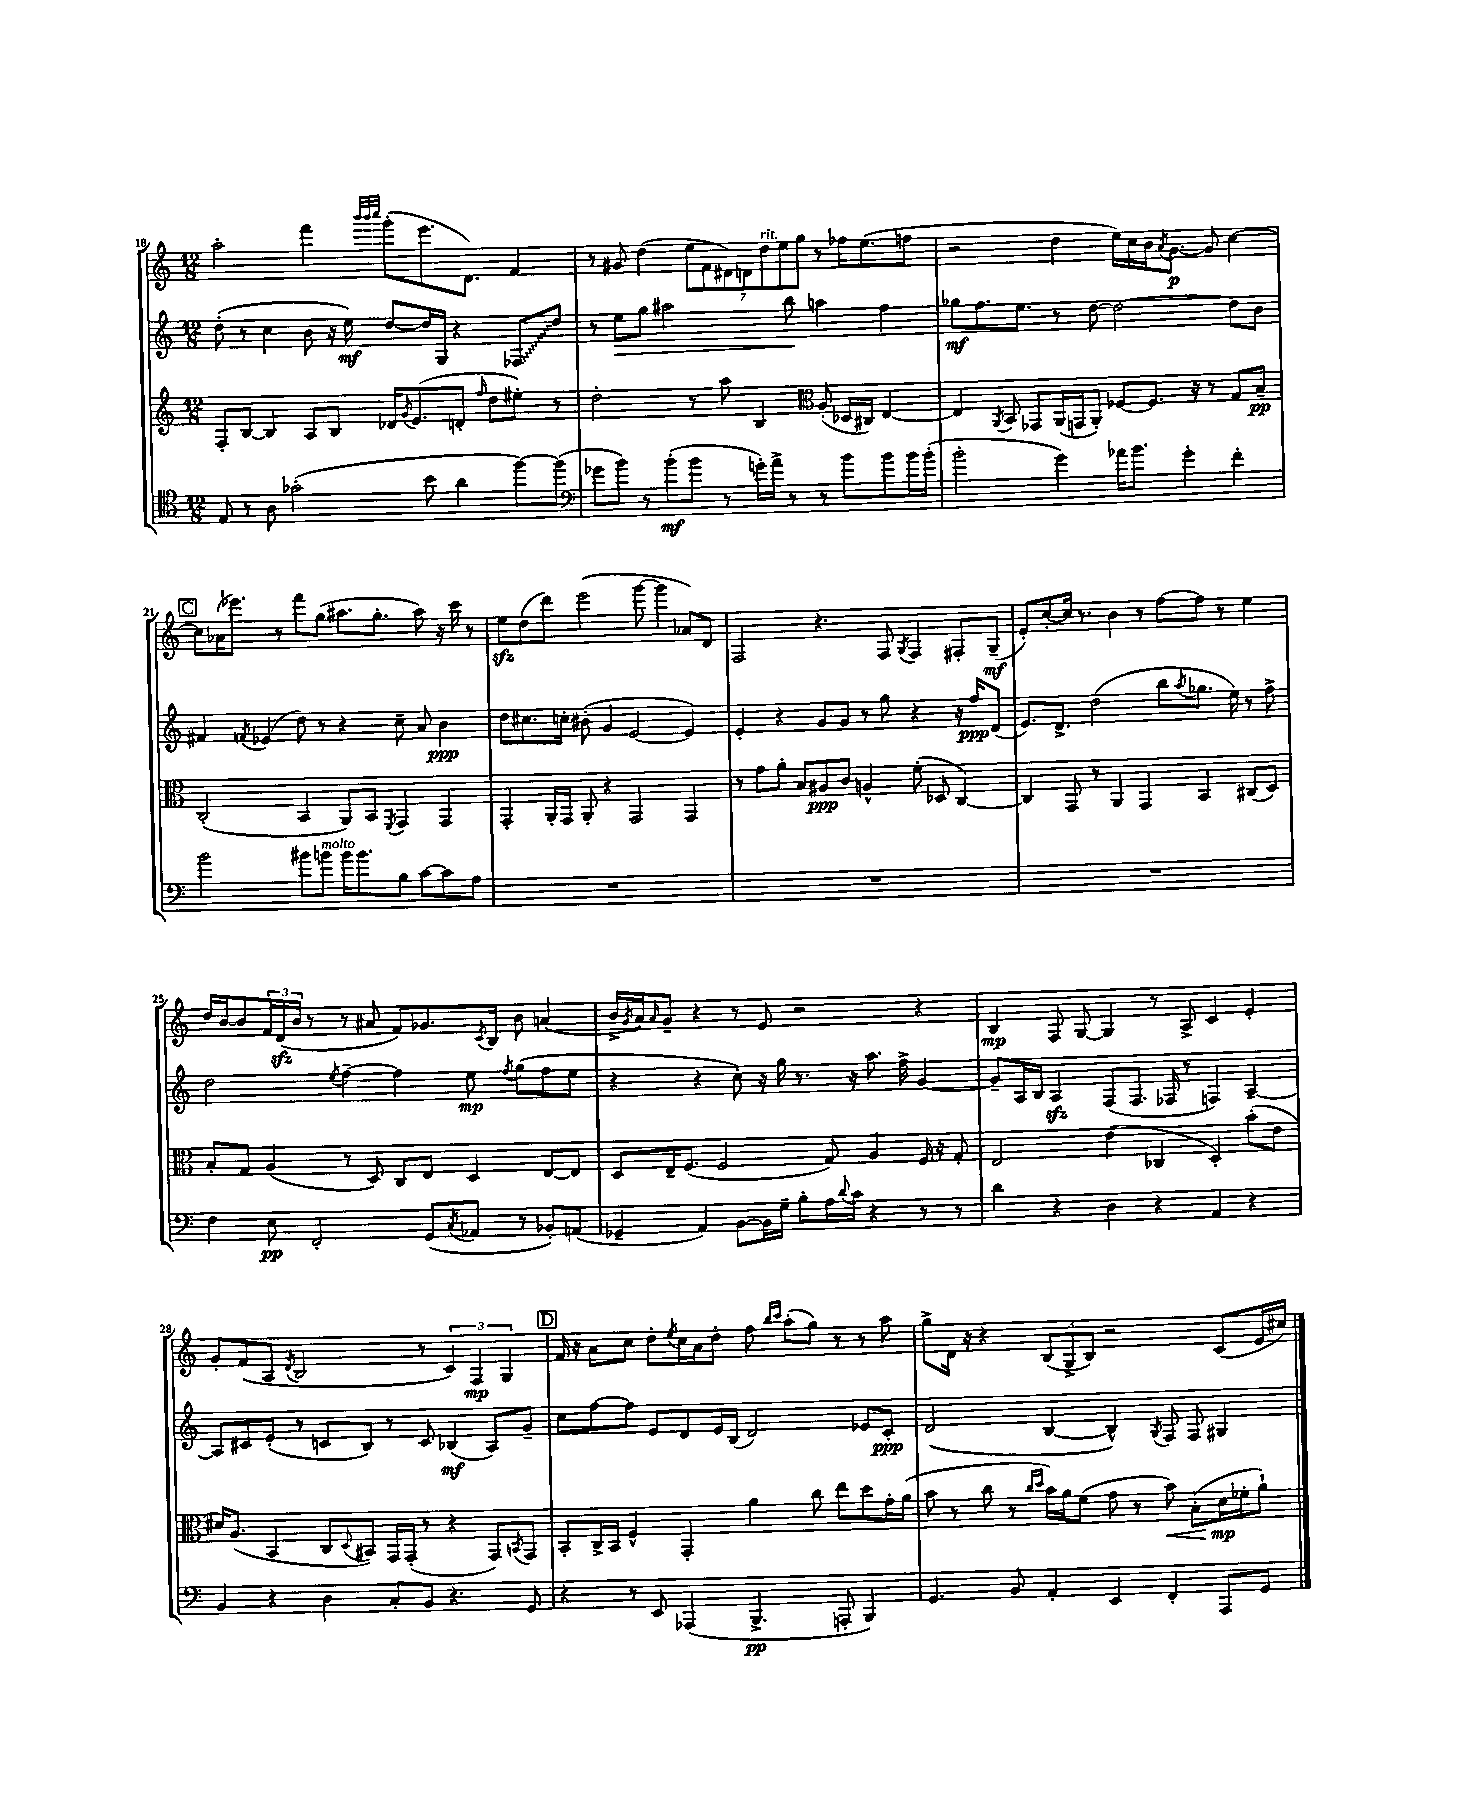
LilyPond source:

<<
\new StaffGroup <<
\new Staff = "s0" {
    \clef treble \key c \major \numericTimeSignature \time 12/8
    a''2-. f'''4 \grace { b'''32 b'''32 c''''32 } g'''8-.( e'''8. d'8.) f'4 |
    r8 gis'8 d''4( \tuplet 7/4 { e''8 f'8 dis'8) d'8 d''8^\markup { \italic "rit." } e''8 g''8 } r8 fes''16 e''8.( f''8 |
    r2 d''4 e''16) c''16 b'16 \acciaccatura { a'8 } g'8.~\p g'8 c''4~ |
    \mark \markup { \box "C" } c''8 aes'16( ees'''8.) r8 f'''8 g''8( ais''8. g''8.-. ais''8) r16 c'''16 r8 |
    e''8\sfz d''8( d'''8) e'''2( g'''8~ g'''4 aes'8) d'8 |
    f2 r4. f8 \acciaccatura { g8 } f4 fis8-. g8--\mf( |
    e'8-.) c''8~-. c''16 r8. b'4 r8 f''8~ f''8 r8 e''4 |
    d''16 b'16~ b'8 \tuplet 3/2 { f'16 d'16\sfz( b'16 } r8 r8 ais'8 f'8) ges'8. \acciaccatura { c'8 } b16 b'8 a'4( |
    b'16-> \acciaccatura { g'8 } a'16) \grace { a'16 } g'8-- r4 r8 e'8 r2 r4 |
    b4\mp f8 g8~ g4 r8 a8-> c'4 e'4-. |
    g'8-. f'8( a8 \acciaccatura { d'8 } b2 r8 \tuplet 3/2 { c'4) f4\mp g4 } |
    \mark \markup { \box "D" } f'16 r16 a'8 c''8 d''8-. \acciaccatura { e''8 } c''16 a'16 d''8-. f''8 \grace { b''16 c'''16 } a''8-.( g''8) r8 r8 a''8 |
    g''8-> d'16 r16 r4 \tuplet 3/2 { b8( g8-> b8) } r2 c'8( e'16 cis''16) \bar "|." |
}
\new Staff = "s1" {
    \clef treble \key c \major \numericTimeSignature \time 12/8
    d''8-.( r8 c''4 b'8 r16 e''16\mf) d''8~ d''16 g16 r4 \once \override Glissando.style = #'zigzag fes8\glissando d''8 |
    r8 e''8\> g''8 ais''2 b''8\! a''4 f''4 |
    ges''8\mf f''8. e''8. r8 d''8~ d''2~ d''8 b'8 |
    \mark \markup { \box "C" } fis'4 \acciaccatura { f'8 } ees'4( d''8) r8 r4 c''8-- a'8 b'4\ppp |
    d''8 cis''8. c''16-. bis'8-.( g'4 e'2~ e'4) |
    e'4-. r4 g'8 g'8 r8 g''8 r4 r16 f''16\ppp d'8( |
    e'8.) d'8.-> d''2( b''8 \acciaccatura { a''8 } ges''8. e''16) r8 f''8-> |
    d''2 \acciaccatura { e''8 } f''4~-- f''4 e''8\mp \acciaccatura { f''8 } g''8( f''8 e''8 |
    r4 r4 c''8-.) r16 g''16 r8. r16 a''8. f''16-> g'4~ |
    g'8-- a16 b16 a4\sfz f8( f8. fes16 r8 f4) a4~-- |
    a8 cis'8 e'8-.( r8 c'8 b8) r8 c'8 bes4\mf( a8) g'8-- |
    \mark \markup { \box "D" } c''8 f''8~ f''8 e'8 d'8 e'16 b16( d'2) ees'8 c'8-.\ppp |
    d'2( b4~ b4-^) \acciaccatura { g8 } f8 f8 gis4 \bar "|." |
}
\new Staff = "s2" {
    \clef treble \key c \major \numericTimeSignature \time 12/8
    f8-. b8~ b4 a8 b8 des'16 \acciaccatura { g'8 } e'8.( d'8-. \grace { f''16 } d''8 eis''8-.) r8 |
    d''2-. r8 a''8 b4 \clef alto a8-.( des16 cis16) e4~ |
    e4 \acciaccatura { a,8 } b,8 ges,8 a,16( g,16 a,8-.) fes8~ fes8. r16 r8 g8 b8--\pp |
    \mark \markup { \box "C" } c2-.( b,4 a,8) b,8 \acciaccatura { f,8 } g,4 g,4 |
    g,4-. a,16-. g,16 a,8-. r4 g,2 g,4 |
    r8 g'8 a'8-. b8 ais8\ppp c'8 a4-^ f'8-.( des8 c4~) |
    c4 g,8 r8 a,4 g,4 b,4 cis8( d8) |
    b8-. g8 a4( r8 d8) c8 e8 d4 e8~ e8 |
    d8 e16-- f8.( f2 g8) a4 f16 r16 g8-. |
    e2 e'4( ces4 d4-.) b'8-.( e'8 |
    dis'16) a8.( b,4 c8 \appoggiatura { d8 } bis,8) g,16 g,16-.( r8 r4 g,8) \acciaccatura { b,8 } g,8 |
    \mark \markup { \box "D" } b,8-. c16-> b,16 f4-^ g,4-. a'4 c''8 e''8 d''8 g'16-. a'16( |
    b'8 r8 c''8 r8 \grace { c''16 d''16 } b'16) a'16 f'8( g'8 r8 b'8\<) b8-.( d'16\mp\! fes'16-. a'8-!) \bar "|." |
}
\new Staff = "s3" {
    \clef tenor \key c \major \numericTimeSignature \time 12/8
    e8 r8 a8 ges'2-.( b'8 a'4 f''8~) f''8( |
    \clef bass ges'8 b'8) r8 b'8-.\mf( b'8 r8 g'16-.) a'16-> r8 r8 b'8 b'8 b'16 b'16-.( |
    b'2-. g'4) aes'16 b'8. g'4-. f'4-. |
    \mark \markup { \box "C" } b'2 bis'8 b'8^\markup { \italic "molto" } b'16 b'8. b8 c'8~ c'8 a8 |
    R1. |
    R1. |
    R1. |
    f4 e8\pp f,2-. g,8( \acciaccatura { c8 } aes,8 r8 bes,8-.) a,8( |
    ges,4-- a,4) b,8~ b,16 g16-- b8-. a16 \appoggiatura { d'8 } c'16 r4 r8 r8 |
    d'4 r4 d4 r4 a,4 r4 |
    b,4 r4 d4 c8-. b,8 r4. g,8 |
    \mark \markup { \box "D" } r4 r8 e,8 aes,,4( b,,4.->\pp a,,8-. b,,4) |
    g,4. b,8 a,4-. e,4 f,4-. a,,8 g,8 \bar "|." |
}
>>
>>
\layout { \context { \Score currentBarNumber = #18 } }
